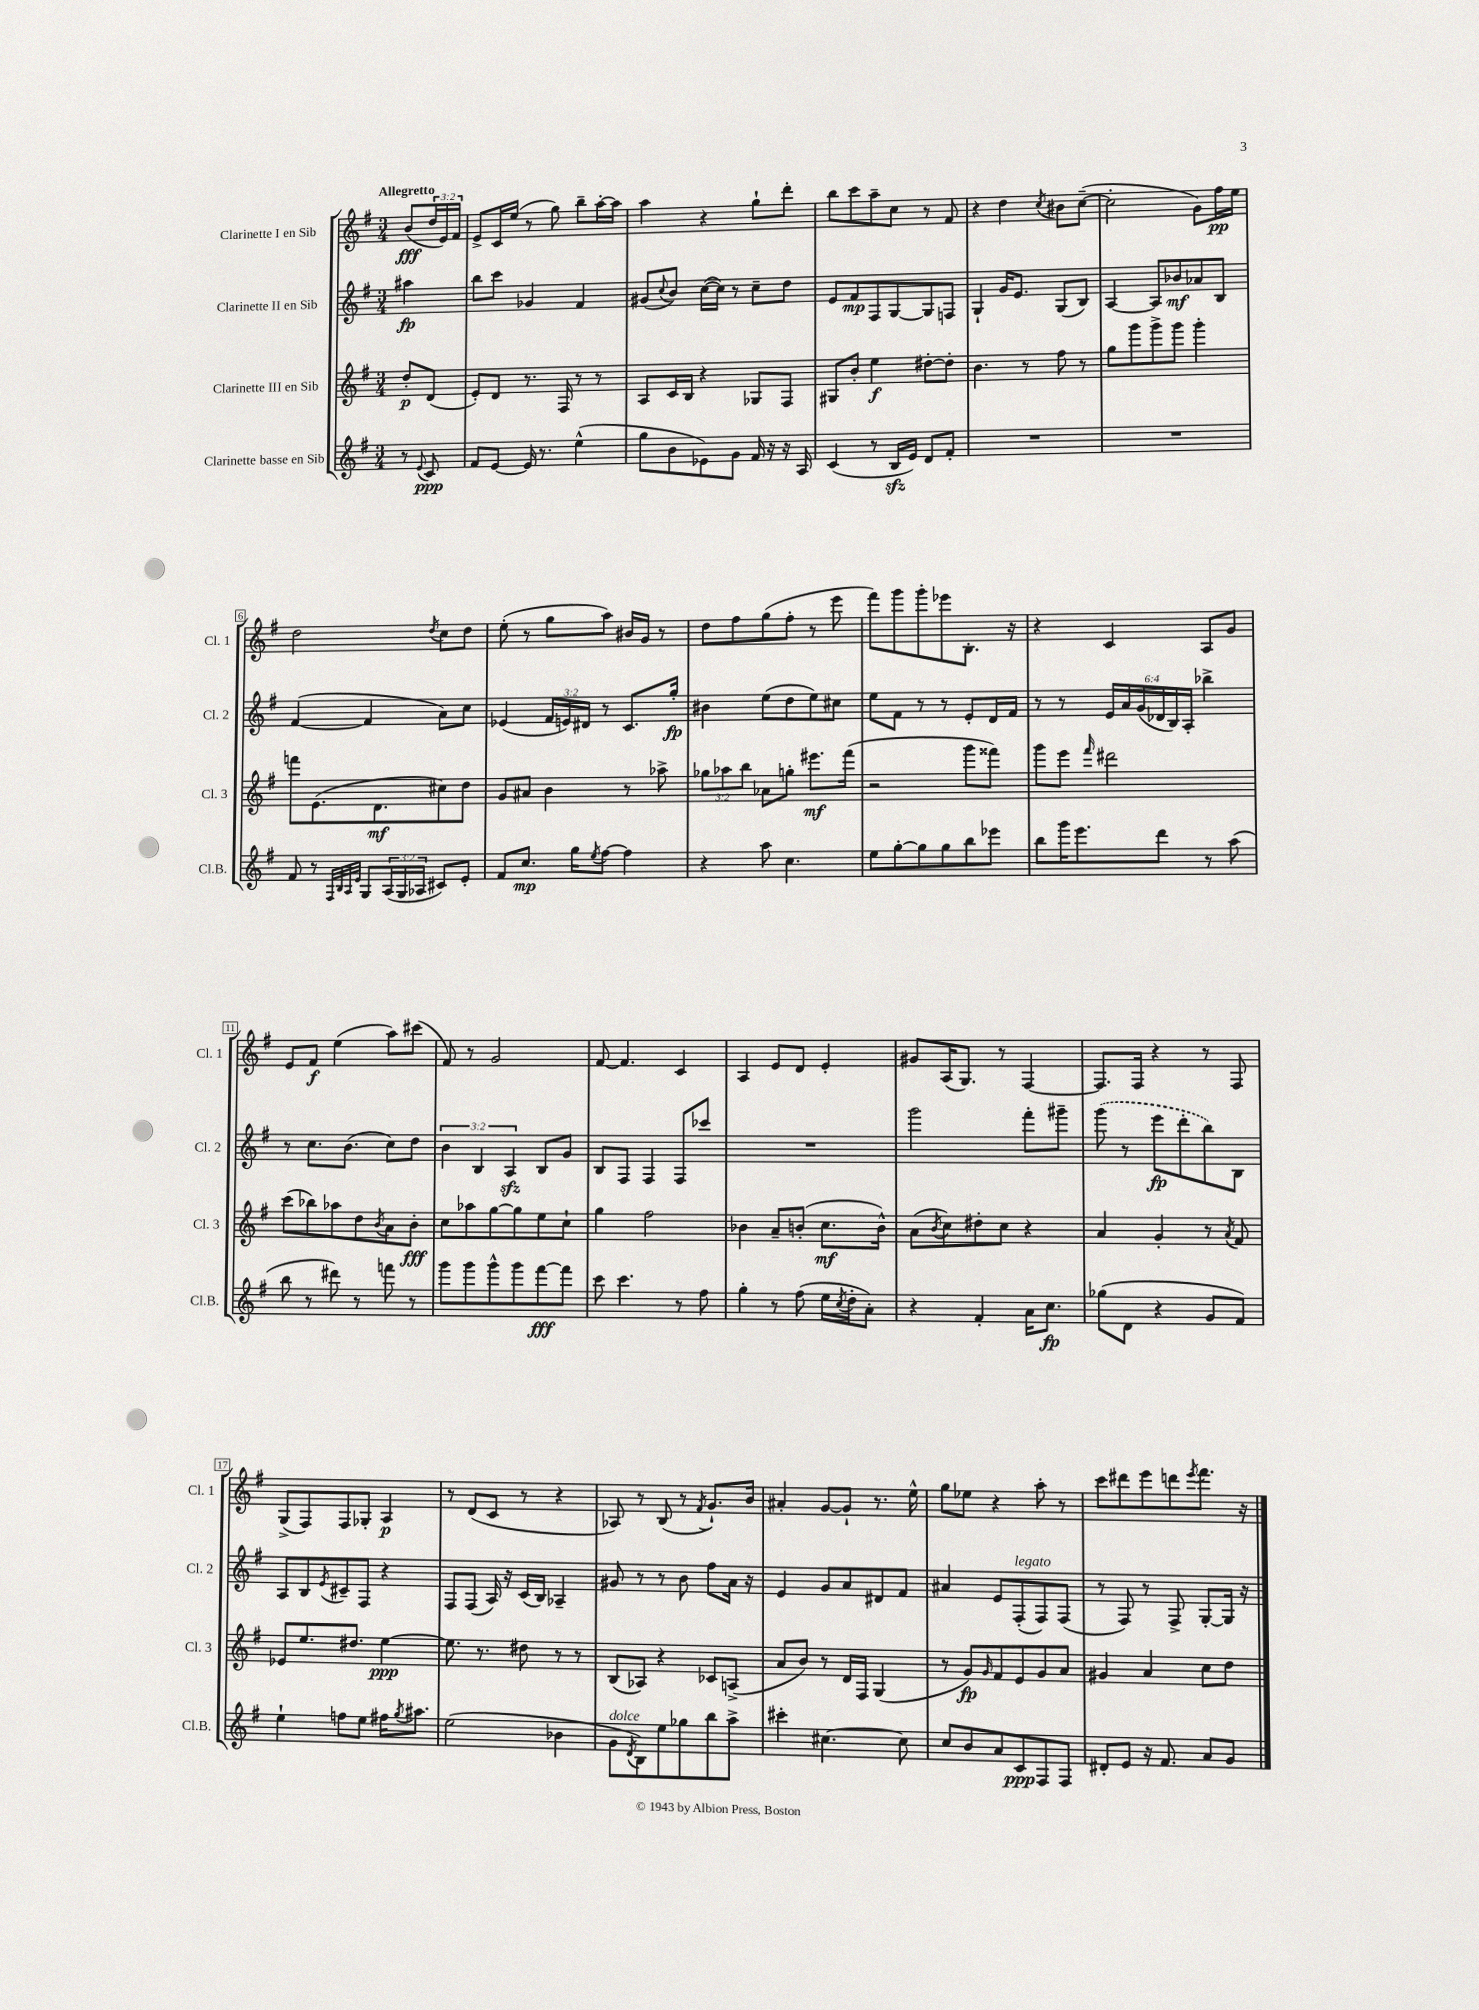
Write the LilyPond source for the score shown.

<<
\new StaffGroup <<
\new Staff = "s0" \with { instrumentName = "Clarinette I en Sib" shortInstrumentName = "Cl. 1" } {
    \clef treble \key g \major \numericTimeSignature \time 3/4 \override Staff.TupletNumber.text = #tuplet-number::calc-fraction-text \partial 4 \tempo "Allegretto"
    b'8\fff( \tuplet 3/2 { d''16 e'16) fis'16 } |
    e'8-> c'16 e''16( r8 g''8) b''8-- a''16~-. a''16 |
    a''4 r4 g''8-! d'''8-. |
    b''8 c'''8 a''8-- c''8 r8 fis'8 |
    r4 d''4 \acciaccatura { c''8 } bis'8 c''8~--( |
    c''2-. g'8) fis''16\pp e''16 |
    d''2 \acciaccatura { d''8 } c''8 d''8 |
    e''8-.( r8 g''8 a''8) bis'16 g'16 r8 |
    d''8 fis''8 g''8( fis''8-. r8 e'''8 |
    fis'''8) g'''8 g'''8-. ees'''8 b8.-. r16 |
    r4 c'4 a8 g'8 |
    e'8 fis'8\f e''4( a''8) cis'''8( |
    fis'8) r8 g'2 |
    fis'8~ fis'4. c'4 |
    a4 e'8 d'8 e'4-. |
    gis'8 a16( g8.) r8 fis4~ |
    fis8. fis16 r4 r8 fis8 |
    g8->( fis8) fis8 ges8-. a4\p |
    r8 d'8( c'8 r8 r4 |
    aes8) r8 b8( r8 \acciaccatura { fis'8 } g'8.-!) b'16 |
    ais'4-. g'8~ g'8-! r8. e''16-^ |
    g''8 ees''8 r4 a''8-. r8 |
    c'''8 dis'''8 e'''8 d'''8 \acciaccatura { e'''8 } fis'''8. r16 \bar "|." |
}
\new Staff = "s1" \with { instrumentName = "Clarinette II en Sib" shortInstrumentName = "Cl. 2" } {
    \clef treble \key g \major \numericTimeSignature \time 3/4 \override Staff.TupletNumber.text = #tuplet-number::calc-fraction-text \partial 4
    ais''4\fp |
    b''8 c'''8 ges'4 fis'4 |
    gis'8( \appoggiatura { c''8 } b'8) c''16~( c''16) r8 c''8-- d''8 |
    e'8 fis'8\mp fis8 g8~ g8 f8 |
    g4-! g'16 e'8. g8( b8) |
    a4~ a8 bes'8\mf aes'8 b8 |
    fis'4~( fis'4 a'8) c''8 |
    ees'4( \tuplet 3/2 { fis'16 e'16) dis'16 } r8 c'8. g''16-.\fp |
    bis'4 e''8( d''8 e''8) cis''8 |
    e''8 fis'8 r8 r8 e'8-. d'16 fis'16 |
    r8 r8 \tuplet 6/4 { e'16 a'16 g'16( des'16 b16) a16-. } bes''4-> |
    r8 c''8. b'8.( c''8) d''8 |
    \tuplet 3/2 { b'4 b4 a4\sfz } b8 g'8 |
    b8 fis8 fis4 fis8 ces'''8 |
    R2. |
    g'''2 fis'''8-. gis'''8-- |
    \once \slurDashed g'''8( r8 e'''8\fp d'''8-. b''8) b8 |
    a8 b8 \acciaccatura { e'8 } cis'8-- fis8 r4 |
    fis8 fis8( a16) r16 c'16( b16) aes4-- |
    gis'8 r8 r8 b'8 fis''8 a'16 r16 |
    e'4 g'8 a'8 dis'8 fis'8 |
    ais'4 e'8 fis8-.^\markup { \italic "legato" }( fis8) fis8( |
    r8 fis8) r8 fis8-> g8~-. g16 r16 \bar "|." |
}
\new Staff = "s2" \with { instrumentName = "Clarinette III en Sib" shortInstrumentName = "Cl. 3" } {
    \clef treble \key g \major \numericTimeSignature \time 3/4 \override Staff.TupletNumber.text = #tuplet-number::calc-fraction-text \partial 4
    d''8-.\p d'8( |
    e'8-.) d'8 r8. fis16 r8 r8 |
    a8 c'16 b16 r4 ges8 fis8 |
    gis8 b'8-. e''4\f dis''8~-. dis''8-. |
    b'4. r8 fis''8 r8 |
    g''8 g'''8 g'''8-> g'''8 g'''4-. |
    f'''8 e'8.( d'8.\mf cis''8) d''8 |
    g'8 ais'8 b'4 r8 aes''8-> |
    \tuplet 3/2 { ges''8 aes''8 b''8 } aes'8 g''8-. eis'''8.\mf fis'''16( |
    r2 g'''8 fisis'''8) |
    g'''8 e'''8 \grace { fis'''16 } dis'''2 |
    c'''8( bes''8) aes''8 d''8 \acciaccatura { b'8 } a'8 b'8-.\fff |
    c''8 aes''8 g''8~ g''8 e''8 c''8-! |
    g''4 fis''2 |
    bes'4 a'8-- b'8-.( c''8.\mf b'16-^) |
    a'8( \acciaccatura { b'8 } c''8) dis''8-. c''8 r4 |
    a'4 g'4-. r8 \acciaccatura { a'8 } fis'8 |
    ees'8 e''8. dis''8. e''4~\ppp |
    e''8. r8. dis''8 r8 r8 |
    b8( aes8) r4 ces'8 a8->( |
    a'8 b'8) r8 d'16 fis16 g4( |
    r8 g'8\fp) \grace { g'16 } fis'8 e'8 g'8 a'8 |
    gis'4 a'4 c''8 d''8 \bar "|." |
}
\new Staff = "s3" \with { instrumentName = "Clarinette basse en Sib" shortInstrumentName = "Cl.B." } {
    \clef treble \key g \major \numericTimeSignature \time 3/4 \override Staff.TupletNumber.text = #tuplet-number::calc-fraction-text \partial 4
    r8 \appoggiatura { e'8 } c'8\ppp |
    fis'8 e'8~ e'16 r8. e''4-^( |
    g''8 b'8 ees'8) g'8 fis'16 r16 r16 a16 |
    c'4( r8 b16\sfz e'16) d'8 fis'8-. |
    R2. |
    R2. |
    fis'8 r8 \grace { fis32 b32 a32 e'32 } g8 \tuplet 3/2 { a16( g16 aes16 } cis'8) e'8-. |
    fis'8 c''8.\mp g''16 \acciaccatura { e''8 } fis''8~ fis''4 |
    r4 a''8 c''4. |
    e''8 g''8~-. g''8 g''8 b''8 ees'''8 |
    b''8 g'''16 e'''8. d'''8 r8 a''8( |
    b''8 r8 dis'''8) r8 f'''8 r8 |
    g'''8 g'''8 g'''8-^ g'''8 fis'''8~\fff fis'''8 |
    c'''8 c'''4. r8 fis''8 |
    g''4-. r8 fis''8( e''16 \acciaccatura { c''8 } d''16-. a'8-.) |
    r4 fis'4-. a'16 c''8.\fp |
    ges''8( d'8 r4 g'8 fis'8) |
    e''4-! f''8 e''8 fis''16 \acciaccatura { g''8 } ais''8. |
    e''2( bes'4 |
    g'8^\markup { \italic "dolce" } \acciaccatura { d'8 } b8) e''8 ges''8 b''8 a''8-> |
    cis'''4-. cis''4.~ cis''8 |
    c''8 b'8 a'8 c'8\ppp fis8 fis8 |
    dis'8-. e'8 r16 fis'8. a'8 g'8 \bar "|." |
}
>>
>>
\layout { \context { \Score \override BarNumber.stencil = #(make-stencil-boxer 0.1 0.3 ly:text-interface::print) } }
